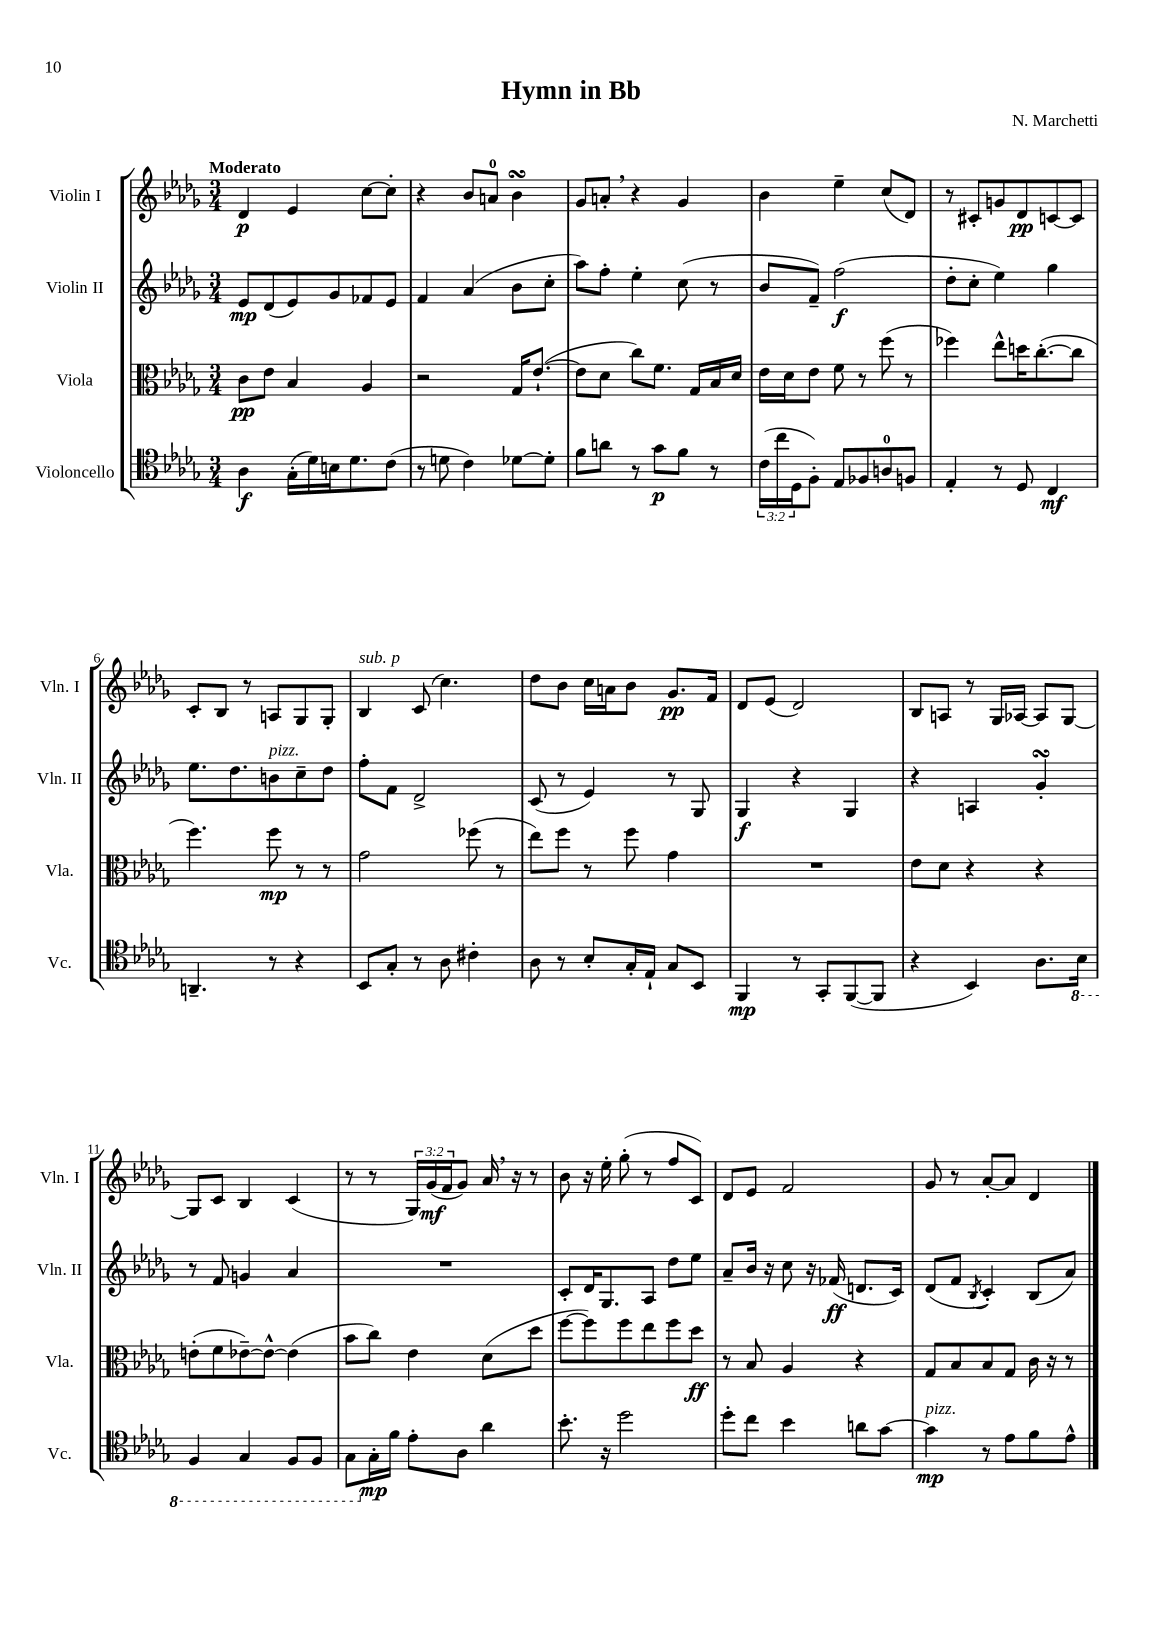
\header { title = "Hymn in Bb" composer = "N. Marchetti" }
<<
\new StaffGroup <<
\new Staff = "s0" \with { instrumentName = "Violin I" shortInstrumentName = "Vln. I" } {
    \clef treble \key des \major \numericTimeSignature \time 3/4 \override Staff.TupletNumber.text = #tuplet-number::calc-fraction-text \tempo "Moderato"
    des'4\p ees'4 c''8~ c''8-. |
    r4 bes'8 a'8-0 bes'4\turn |
    ges'8 a'8-. \breathe r4 ges'4 |
    bes'4 ees''4-- c''8( des'8) |
    r8 cis'8-. g'8 des'8\pp c'8~ c'8 |
    c'8-. bes8 r8 a8 ges8 ges8-. |
    bes4^\markup { \italic "sub. p" } c'8( c''4.) |
    des''8 bes'8 c''16 a'16 bes'8 ges'8.\pp f'16 |
    des'8 ees'8( des'2) |
    bes8 a8 r8 ges16 aes16~ aes8 ges8~ |
    ges8 c'8 bes4 c'4( |
    r8 r8 \tuplet 3/2 { ges16) ges'16\mf( f'16 } ges'8) aes'16 \breathe r16 r8 |
    bes'8 r16 ees''16-. ges''8-.( r8 f''8 c'8) |
    des'8 ees'8 f'2 |
    ges'8 r8 aes'8~-. aes'8 des'4 \bar "|." |
}
\new Staff = "s1" \with { instrumentName = "Violin II" shortInstrumentName = "Vln. II" } {
    \clef treble \key des \major \numericTimeSignature \time 3/4
    ees'8\mp des'8( ees'8) ges'8 fes'8 ees'8 |
    f'4 aes'4( bes'8 c''8-. |
    aes''8) f''8-. ees''4-. c''8( r8 |
    bes'8 f'8--) f''2\f( |
    des''8-. c''8-. ees''4) ges''4 |
    ees''8. des''8. b'8^\markup { \italic "pizz." } c''8-- des''8 |
    f''8-. f'8 des'2-> |
    c'8( r8 ees'4) r8 ges8 |
    ges4\f r4 ges4 |
    r4 a4 ges'4-.\turn |
    r8 f'8 g'4 aes'4 |
    R2. |
    c'8-. des'16 ges8. aes8 des''8 ees''8 |
    aes'8-- bes'16 r16 c''8 r16 fes'16\ff( d'8. c'16) |
    des'8( f'8 \acciaccatura { bes8 } c'4-.) bes8( aes'8) \bar "|." |
}
\new Staff = "s2" \with { instrumentName = "Viola" shortInstrumentName = "Vla." } {
    \clef alto \key des \major \numericTimeSignature \time 3/4
    c'8\pp ees'8 bes4 aes4 |
    r2 ges16 ees'8.~-!( |
    ees'8 des'8 c''8) f'8. ges16 bes16 des'16 |
    ees'16 des'16 ees'8 f'8 r8 f''8( r8 |
    fes''4) ees''8-^ d''16 c''8.~-.( c''8 |
    f''4.) f''8\mp r8 r8 |
    ges'2 fes''8( r8 |
    ees''8) f''8 r8 f''8 ges'4 |
    R2. |
    ees'8 des'8 r4 r4 |
    e'8-.( f'8 ees'8~--) ees'8~-^ ees'4( |
    bes'8 c''8) ees'4 des'8( des''8 |
    f''8~ f''8) f''8 ees''8 f''8 des''8\ff |
    r8 bes8 aes4 r4 |
    ges8 bes8 bes8 ges8 c'16 r16 r8 \bar "|." |
}
\new Staff = "s3" \with { instrumentName = "Violoncello" shortInstrumentName = "Vc." } {
    \clef tenor \key des \major \numericTimeSignature \time 3/4 \override Staff.TupletNumber.text = #tuplet-number::calc-fraction-text
    aes4\f ges16-.( des'16) b16 des'8. c'8( |
    r8 d'8 c'4) des'8~ des'8-. |
    f'8 a'8 r8 ges'8\p f'8 r8 |
    \tuplet 3/2 { c'16( c''16 des16 } f8-.) ees8 fes8 a8-0 f8 |
    ees4-. r8 des8 c4\mf |
    a,4.-- r8 r4 |
    bes,8 ges8-. r8 aes8 cis'4-. |
    aes8 r8 bes8-. ges16-. ees16-! ges8 bes,8 |
    f,4\mp r8 ges,8-. f,8~( f,8 |
    r4 bes,4) aes8. \ottava #-1 bes,16 |
    f,4 ges,4 f,8 f,8 |
    ges,8 \ottava #0 ges16-.\mp f'16 ees'8-. aes8 aes'4 |
    bes'8.-. r16 des''2 |
    des''8-. c''8 bes'4 a'8 ges'8~ |
    ges'4\mp^\markup { \italic "pizz." } r8 ees'8 f'8 ees'8-^ \bar "|." |
}
>>
>>
